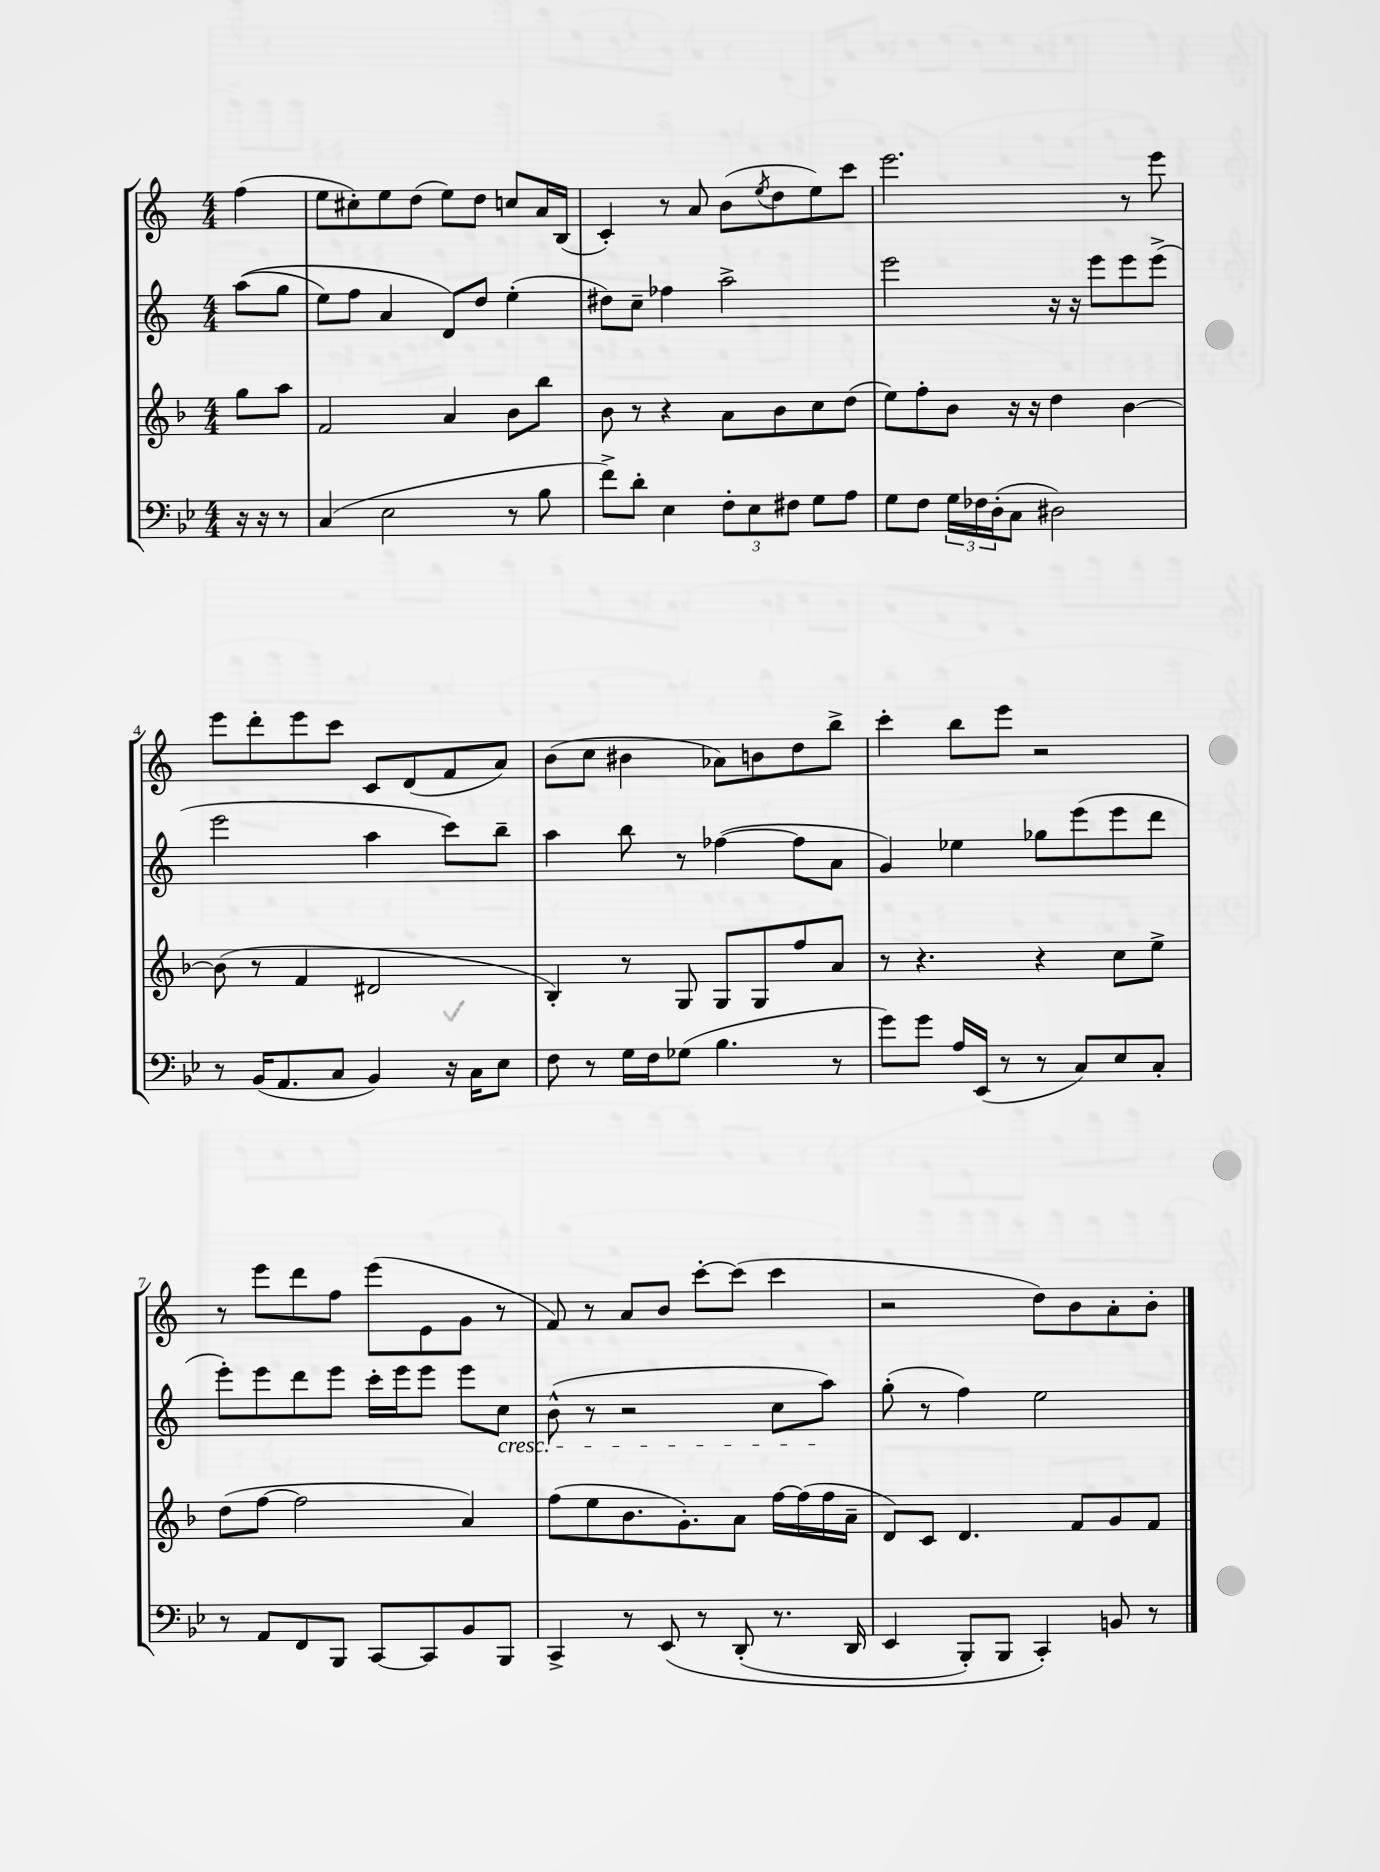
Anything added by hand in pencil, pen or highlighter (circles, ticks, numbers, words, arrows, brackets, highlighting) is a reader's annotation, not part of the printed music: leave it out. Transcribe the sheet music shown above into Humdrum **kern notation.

**kern	**kern	**kern	**kern
*part4	*part3	*part2	*part1
*staff4	*staff3	*staff2	*staff1
*clefF4	*clefG2	*clefG2	*clefG2
*k[b-e-]	*k[b-]	*k[]	*k[]
*M4/4	*M4/4	*M4/4	*M4/4
=	=	=	=
16r	8gg\L	((8aa\L	(4ff\
16r	.	.	.
8r	8aa\J	8gg\J	.
=1	=1	=1	=1
(4C/	2f/	8ee\L)	8ee\L
.	.	8ff\J	8cc#X'\)
2E-\	.	4a/	8ee\
.	.	.	(8dd\J
.	4a/	8d/L)	8ee\L)
.	.	8dd/J	8dd\J
8r	8b-\L	(4ee'\	8ccn/L
8B-\	8bb-\J	.	16a/L
.	.	.	(16B/JJ
=2	=2	=2	=2
8f^\L)	8b-\	8dd#X\L)	4c'/)
8d'\J	8r	8cc~\J	.
4E-\	4r	4ff-X\	8r
.	.	.	8a/
12F'\L	8a\L	2aa^\	(8b\L
12E-\	.	.	.
.	.	.	8qee/
.	8b-\	.	8dd\
12F#X\J	.	.	.
8G\L	8cc\	.	8ee\)
8A\J	(8dd\J	.	8ccc\J
=3	=3	=3	=3
8G\L	8ee\L)	2eee\	2.eee\
8F\J	8ff'\	.	.
24G\LL	8b-\J	.	.
24F-X\	.	.	.
(24D'\J	.	.	.
8C\J	16r	.	.
.	16r	.	.
2D#X\)	4dd\	16r	.
.	.	16r	.
.	.	8eee\L	.
.	[4b-\	8eee\	8r
.	.	(8eee^\J	8eee\
!!LO:LB:g=z
=4	=4	=4	=4
8r	(8b-\]	2eee\	8eee\L
(16BB-/KL	8r	.	8ddd'\
8.AA/	.	.	.
.	4f/	.	8eee\
8C/J	.	.	8ccc\J
4BB-/)	2d#X/	4aa\	8c/L
.	.	.	(8d/
16r	.	8ccc\L)	8f/
16C\KL	.	.	.
8E-\J	.	8bb~\J	8a/J)
=5	=5	=5	=5
8F\	4B-'/)	4aa\	(8b\L
8r	.	.	8cc\J
16G\LL	8r	8bb\	4b#X\
16F\J	.	.	.
(8G-X\J	8G/	8r	.
4.B-\	8G/L	([4ff-X\	8a-X\L)
.	8G/	.	8bn\
.	8ff/	8ff-\L]	8dd\
8r	8a/J	8a\J	8bb^\J
=6	=6	=6	=6
8g\L)	8r	4g/)	4ccc'\
8g\J	4.r	.	.
16A/LL	.	4ee-X\	8bb\L
(16EE-/JJ	.	.	.
8r	.	.	8eee\J
8r	4r	8gg-X\L	2r
8C/L)	.	(8eee\	.
8E-/	8cc\L	8eee\	.
8C'/J	8ee^\J	8ddd\J	.
!!LO:LB:g=z
=7	=7	=7	=7
8r	(8dd\L	8eee'\L)	8r
8AA/L	[8ff\J	8eee\	8eee\L
8FF/	2ff\]	8ddd\	8ddd\
8BBB-/J	.	8eee\J	8ff\J
[8CC/L	.	16ccc'\LL	(8eee\L
.	.	16eee\J	.
8CC/]	.	8eee\J	8e\
8BB-/	4a/)	8eee\L	8g\J
!	!	!LO:TX:b:i:t=cresc.	!
8BBB-/J	.	8cc\J	8r
=8	=8	=8	=8
4CC^/	(8ff\L	(8b^^\	8f/)
.	8ee\	8r	8r
8r	8.b-\	2r	8a/L
(8EE-/	.	.	8b/J
.	8.g'\)	.	.
8r	.	.	[8ccc'\L
(8DD'/	8a\J	.	(8ccc\J]
8.r	[16ff\LL	8cc\L	4ccc\
.	(16ff\]	.	.
.	16ff\	8aa\J)	.
16DD/	16a~\JJ	.	.
=9	=9	=9	=9
4EE-/	8d/L)	(8gg'\	2r
.	8c/J	8r	.
8BBB-'/L)	4.d/	4ff\)	.
8BBB-/J	.	.	.
4CC'/)	.	2ee\	8dd\L)
.	8f/L	.	8b\
8BBn/	8g/	.	8a'\
8r	8f/J	.	8b'\J
==	==	==	==
*-	*-	*-	*-
